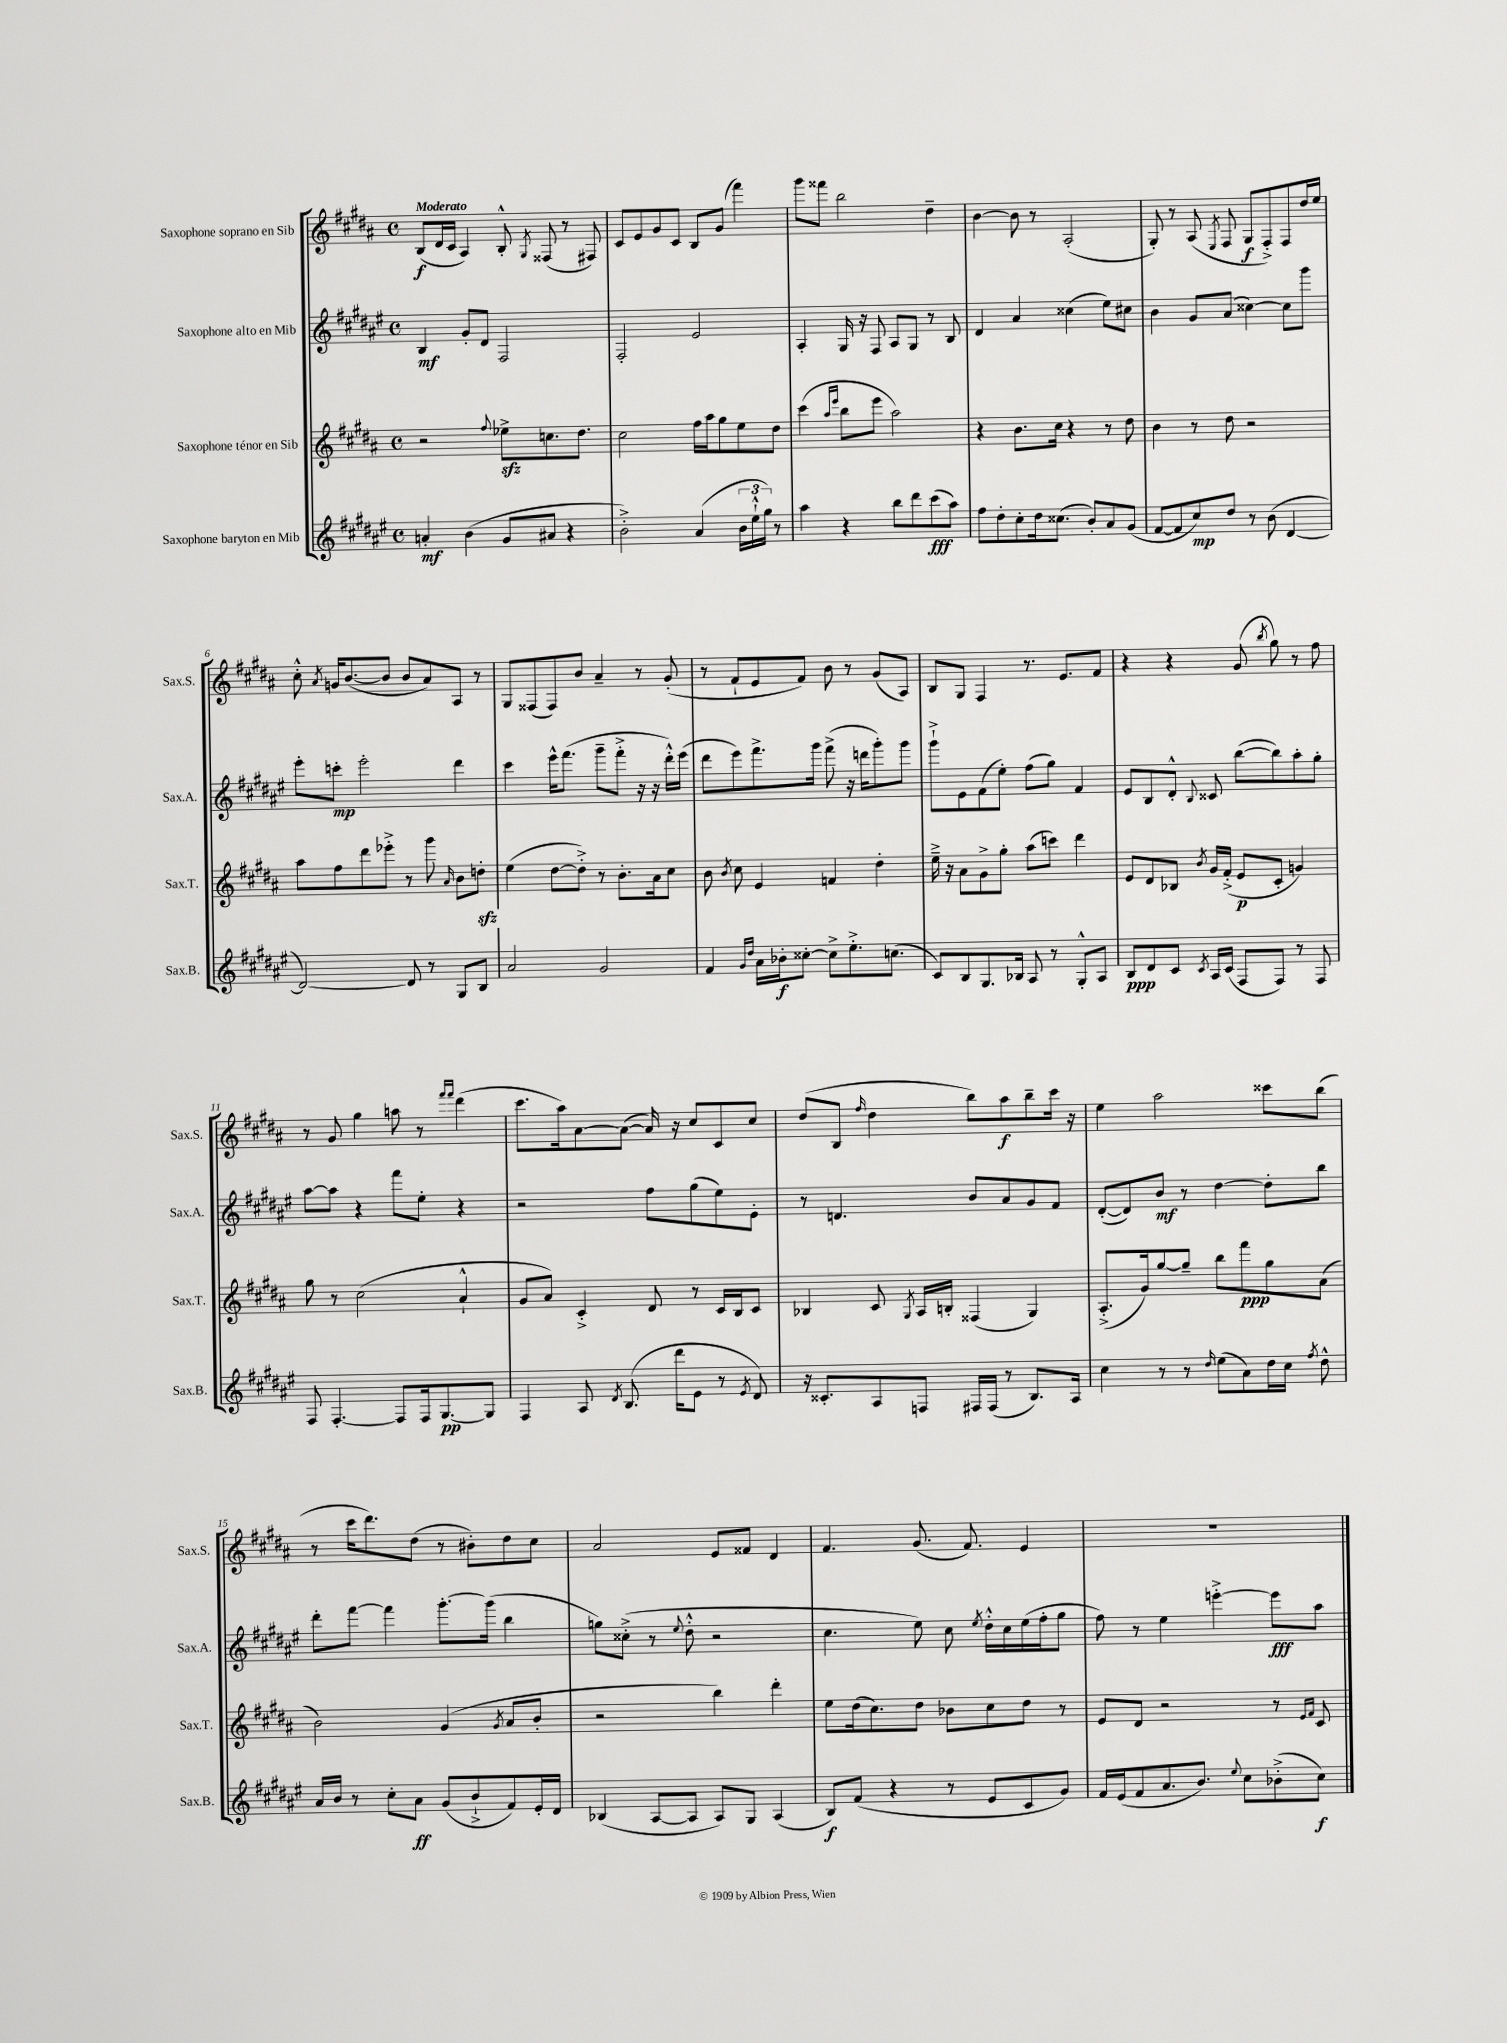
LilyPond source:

<<
\new StaffGroup <<
\new Staff = "s0" \with { instrumentName = "Saxophone soprano en Sib" shortInstrumentName = "Sax.S." } {
    \clef treble \key b \major \defaultTimeSignature \time 4/4 \tempo "Moderato"
    \autoBeamOff b8[\f( dis'16 cis'16] ais4) b8-.-^ \acciaccatura { gis8 } fisis8( r8 fis8) |
    cis'8[ e'8 gis'8 cis'8] b8[ gis'8]( fis'''4) |
    gis'''8[ fisis'''8] b''2 dis''4-- |
    b'4~ b'8 r8 ais2-.( |
    gis8-.) r8 ais8( \acciaccatura { e8 } fis8 gis8[\f fis8-.->) fis8 dis''16 e''16] |
    cis''8-.-^ \acciaccatura { ais'8 } g'16[ b'8.~( b'8] b'8[ ais'8) ais8] r8 |
    gis8[ fisis8( fisis8) b'8] ais'4-- r8 gis'8-.( |
    r8 fis'8[-! e'8 fis'8]) b'8 r8 gis'8[( ais8]) |
    b8[ gis8] fis4 r8. e'8.[ fis'8] |
    r4 r4 gis'8( \acciaccatura { b''8 } gis''8) r8 fis''8 |
    r8 gis'8 gis''4 a''8 r8 \grace { fis'''16[ fis'''16] } dis'''4( |
    cis'''8.[ ais''16) ais'8~ ais'8]~( ais'16) r16 cis''8[ cis'8 cis''8] |
    dis''8[( b8] \grace { fis''16 } dis''4 b''8[) ais''8\f b''8-- cis'''16] r16 |
    e''4 ais''2 cisis'''8[ b''8]( |
    r8 cis'''16[ dis'''8.) dis''8]( r8 bis'8[-.) dis''8 cis''8] |
    ais'2 e'8[ fisis'8] dis'4 |
    fis'4. gis'8.( fis'8.) e'4 |
    R1 \bar "|." |
}
\new Staff = "s1" \with { instrumentName = "Saxophone alto en Mib" shortInstrumentName = "Sax.A." } {
    \clef treble \key fis \major \defaultTimeSignature \time 4/4
    \autoBeamOff b4\mf gis'8[-. dis'8] fis2 |
    fis2-. eis'2 |
    ais4-. gis16 r16 fis8 ais8[ gis8] r8 b8 |
    dis'4 ais'4 cisis''4( eis''8[) cis''8] |
    b'4 gis'8[ ais'8]( cisis''4~) cisis''8[ gis'''8] |
    eis'''8[-. c'''8]-.\mp eis'''2-. dis'''4 |
    cis'''4 eis'''16[-^ fis'''8.]( gis'''8[-- fis'''8]-.-> r16 r16 dis'''16[-.-^) eis'''16]( |
    dis'''8[ eis'''8) fis'''8.-> gis'''16] fis'''8->( r16 d'''16[ gis'''8-.) gis'''8] |
    gis'''8[-!-> eis'8 fis'8( eis''8]-.) fis''8[( gis''8]) fis'4 |
    eis'8[ b8 dis'8]-.-^ \appoggiatura { b8 } cisis'8 b''8[~( b''8) ais''8-. gis''8]-. |
    ais''8[~ ais''8] r4 fis'''8[ eis''8]-. r4 |
    r2 fis''8[ gis''8( eis''8) eis'8]-. |
    r8 d'4. b'8[ ais'8 gis'8 fis'8] |
    dis'8[~-.( dis'8) b'8]\mf r8 dis''4~ dis''8[-. b''8] |
    dis'''8[-. fis'''8]~ fis'''4 gis'''8.[~-. gis'''16]( b''4 |
    g''8[) cisis''8]-.->( r8 \appoggiatura { eis''8 } dis''8-.-^ r2 |
    cis''4. eis''8) cis''8 \acciaccatura { eis''8 } dis''16[-.-^ cis''16 eis''16( fis''16-. gis''8] |
    fis''8) r8 eis''4 e'''4~-.-> e'''8[\fff ais''8] \bar "|." |
}
\new Staff = "s2" \with { instrumentName = "Saxophone ténor en Sib" shortInstrumentName = "Sax.T." } {
    \clef treble \key b \major \defaultTimeSignature \time 4/4
    \autoBeamOff r2 \appoggiatura { fis''8 } ees''8[->\sfz c''8. dis''8.] |
    cis''2 fis''16[ ais''16 gis''8 e''8 dis''8] |
    cis'''4( \grace { ais''16[ e'''16] } b''8[ e'''8] ais''2) |
    r4 b'8.[ cis''16] r4 r8 dis''8 |
    b'4 r8 dis''8 r2 |
    ais''8[ fis''8 dis'''8 ees'''8]-.-> r8 gis'''8 \grace { ais'16 } b'8[ d''8]-.\sfz |
    e''4( dis''8[~ dis''8]-.->) r8 b'8.[-. ais'16 cis''8] |
    b'8 \acciaccatura { b'8 } cis''8 e'4 f'4 dis''4-. |
    e''16---> r16 ais'8[ gis'8-> gis''8]-. ais''8[( c'''8]) dis'''4 |
    e'8[ dis'8 bes8] \acciaccatura { b'8 } gis'16[ fis'16]-.->( e'8[\p cis'8]-. g'4) |
    gis''8 r8 cis''2( ais'4-!-^ |
    gis'8[ ais'8]) cis'4-.-> dis'8 r8 cis'16[ b16 cis'8] |
    bes4 cis'8 \acciaccatura { gis8 } ais16[ b16]-. fisis4( gis4) |
    ais8.[-.->( gis'16) gis''8~ gis''8]-- b''8[ fis'''8\ppp gis''8 ais'8]( |
    b'2) gis'4( \acciaccatura { gis'8 } ais'8[ b'8]-. |
    r2 b''4) dis'''4-. |
    e''8[ dis''16( cis''8.) dis''8] bes'8[ cis''8 dis''8] r8 |
    e'8[ dis'8] r2 r8 \grace { e'16[ fis'16] } cis'8 \bar "|." |
}
\new Staff = "s3" \with { instrumentName = "Saxophone baryton en Mib" shortInstrumentName = "Sax.B." } {
    \clef treble \key fis \major \defaultTimeSignature \time 4/4
    \autoBeamOff a'4-.\mf b'4( gis'8[ ais'8] r4 |
    b'2-.->) ais'4( \tuplet 3/2 { b'16[ eis''16-!-^ gis''16]) } r8 |
    ais''4 r4 b''8[ dis'''8 cis'''8\fff( ais''8]) |
    fis''8[ dis''8-. cis''8-. dis''16 cisis''8.]( b'8[-.) ais'8 gis'8]( |
    fis'8[~ fis'8 cis''8\mp) dis''8] r8 b'8( dis'4~ |
    dis'2~) dis'8 r8 gis8[ b8] |
    ais'2 gis'2 |
    fis'4 \grace { gis'16[ dis''16] } ais'16[ bes'16-.\f cisis''8]~-. cisis''8[-> eis''8.-.-> c''8.]( |
    cis'8[) b8 gis8. bes16] ais8 r8 gis8[-.-^ ais8] |
    b8[\ppp dis'8 cis'8] \acciaccatura { cis'8 } ais16[ cis'16]( fis8[ fis8]) r8 fis8 |
    fis8 fis4.~-. fis8[ fis16 gis8.~\pp gis8] |
    fis4 ais8 \acciaccatura { dis'8 } b8.( dis'''16[ eis'8] r8 \acciaccatura { eis'8 } dis'8) |
    r16 cisis'8.[-. ais8 f8] fis16[ fis16]( r8 b8.[) ais16] |
    cis''4 r8 r8 \grace { dis''16 } eis''8[( ais'8) dis''16 cis''16] \acciaccatura { fis''8 } dis''8-^ |
    ais'16[ b'16] r8 cis''8[-. ais'8]\ff gis'8[( b'8-!-> fis'8) eis'16-. dis'16] |
    bes4( ais8[~ ais8] ais8[) gis8] ais4( |
    b8[\f) fis'8]( r4 r8 eis'8[ cis'8 gis'8]) |
    fis'16[ eis'16( fis'8 ais'8. b'8.]) \appoggiatura { eis''8 } cis''8[ bes'8-.->( cis''8]\f) \bar "|." |
}
>>
>>
